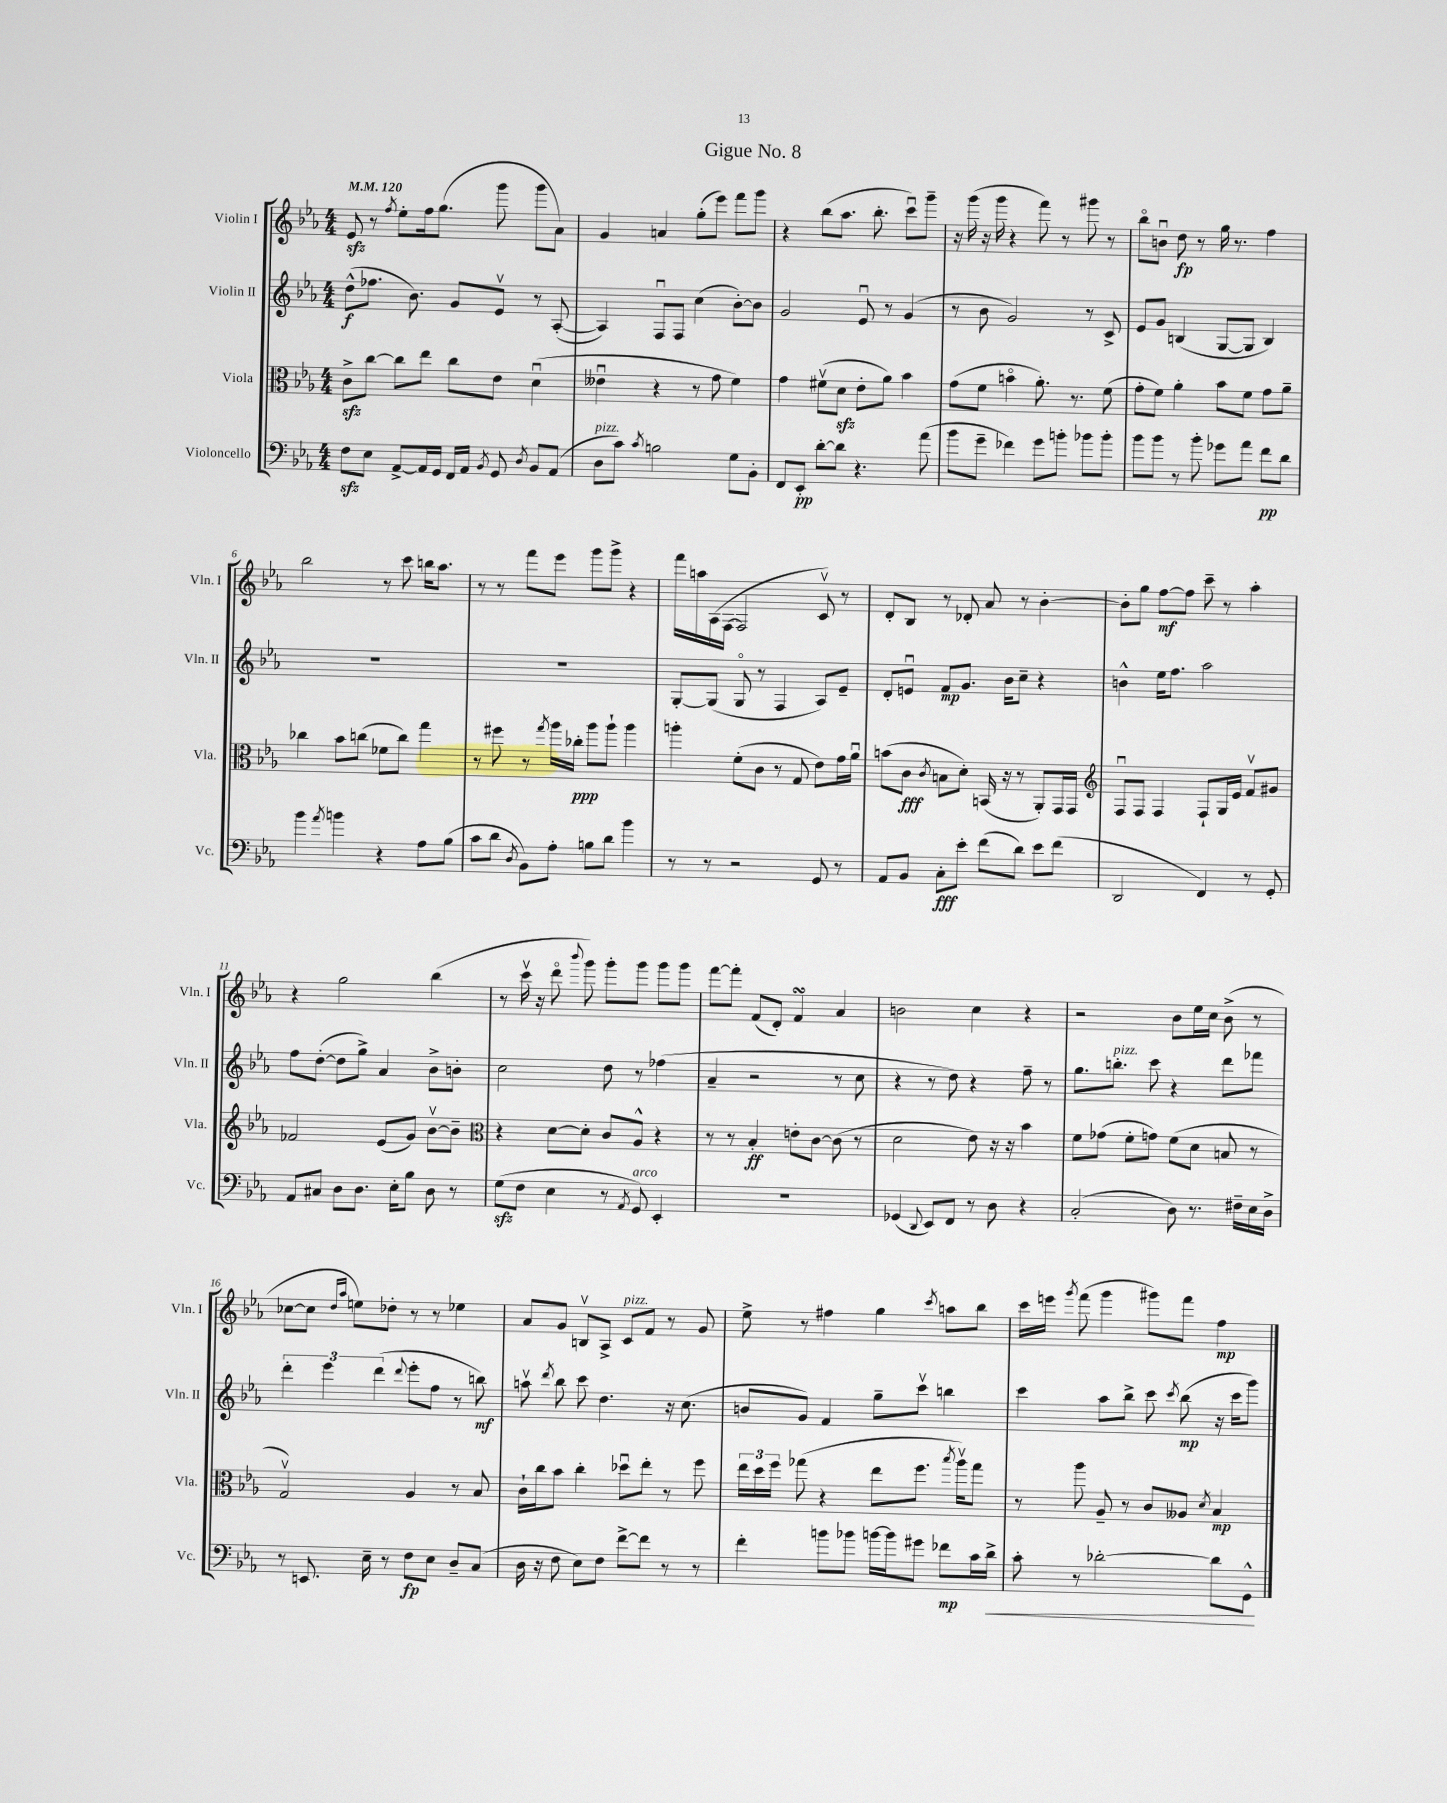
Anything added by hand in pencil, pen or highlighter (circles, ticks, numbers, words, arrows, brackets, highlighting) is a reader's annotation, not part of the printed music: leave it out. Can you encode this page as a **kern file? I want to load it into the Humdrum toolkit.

**kern	**dynam	**kern	**dynam	**kern	**dynam	**kern	**dynam
*part4	*part4	*part3	*part3	*part2	*part2	*part1	*part1
*staff4	*staff4	*staff3	*staff3	*staff2	*staff2	*staff1	*staff1
*I"Violoncello	*	*I"Viola	*	*I"Violin II	*	*I"Violin I	*
*I'Vc.	*	*I'Vla.	*	*I'Vln. II	*	*I'Vln. I	*
*clefF4	*	*clefC3	*	*clefG2	*	*clefG2	*
*k[b-e-a-]	*	*k[b-e-a-]	*	*k[b-e-a-]	*	*k[b-e-a-]	*
*M4/4	*	*M4/4	*	*M4/4	*	*M4/4	*
*MM120	*	*MM120	*	*MM120	*	*MM120	*
=1	=1	=1	=1	=1	=1	=1	=1
8Fzz\L	.	8czz^\L	.	(8dd^^\L	f	8e-zz/	.
8E-\J	.	[8cc\J	.	8.ff-X\J	.	8r	.
.	.	.	.	.	.	8qff/	.
[8AA-^/L	.	8cc\L]	.	.	.	8ee-'\L	.
.	.	.	.	8.b-\)	.	.	.
16AA-/L]	.	8ee-\J	.	.	.	16ff\k	.
16GG/JJ	.	.	.	.	.	(8.gg\J	.
16FF/LL	.	8cc\L	.	8g/L	.	.	.
16AA-/JJ	.	.	.	.	.	.	.
8qBB-/	.	.	.	.	.	.	.
8GG/	.	8e-\J	.	8e-v/J	.	8ggg\	.
8qD/	.	.	.	.	.	.	.
8BB-/L	.	(4du\	.	8r	.	8ggg\L	.
(8AA-/J	.	.	.	([8A-'/	.	8a-\J)	.
=2	=2	=2	=2	=2	=2	=2	=2
!LO:TX:a:i:t=pizz.	!	!	!	!	!	!	!
8D\L	.	4e--Xu\	.	4A-/])	.	4g/	.
8c\J)	.	.	.	.	.	.	.
8qc/	.	.	.	.	.	.	.
2Bn\	.	4r	.	8Fu/L	.	4an/	.
.	.	.	.	8F/J	.	.	.
.	.	8r	.	(4cc\	.	(8gg'\L	.
.	.	8g\	.	.	.	8eee-\J)	.
8G\L	.	4f\)	.	[8b-'\L)	.	8fff\L	.
8BB-'\J	.	.	.	8b-\J]	.	8ggg\J	.
=3	=3	=3	=3	=3	=3	=3	=3
8FF/L	.	4g\	.	2g/	.	4r	.
8EE-'/J	pp	.	.	.	.	.	.
[8d'\L	.	(8f#Xv\L	.	.	.	(8bb-\L	.
8d\J]	.	8dzz\J	.	.	.	8.aa-\J	.
4.r	.	8e-'\L	.	8e-u/	.	.	.
.	.	.	.	.	.	8.bb-'\	.
.	.	8a-\J)	.	8r	.	.	.
.	.	4b-\	.	(4g/	.	8cccu\L)	.
(8a-\	.	.	.	.	.	8ggg~\J	.
=4	=4	=4	=4	=4	=4	=4	=4
8b-\L	.	(8g\L	.	8r	.	16r	.
.	.	.	.	.	.	(16ggg\	.
8g~\J	.	8f\J	.	8b-\	.	16r	.
.	.	.	.	.	.	16ggg\	.
4f-X\)	.	4bn\	.	2g/)	.	4r	.
8g\L	.	8.a-'\)	.	.	.	8fff\)	.
8bn'\J	.	.	.	.	.	8r	.
.	.	8.r	.	.	.	.	.
8b-X\L	.	.	.	8r	.	8ggg#X\	.
8b-'\J	.	(8f\	.	8c^/	.	8r	.
=5	=5	=5	=5	=5	=5	=5	=5
8b-\L	.	8g'\L	.	8e-/L	.	8bb-\L	.
8b-\J	.	8f\J)	.	8g/J	.	8bnu\J	.
8r	.	4a-'\	.	(4Bn/	.	8dd\	fp
8b-'\	.	.	.	.	.	8r	.
8g-X\L	.	8b-\L	.	[8G/L	.	16gg\	.
.	.	.	.	.	.	8.r	.
8a-\J	.	8f\J	.	8G/J]	.	.	.
8f\L	pp	8g\L	.	4B/)	.	4ff\	.
8d\J	.	8a-~\J	.	.	.	.	.
!!LO:LB:g=z
=6	=6	=6	=6	=6	=6	=6	=6
4b-\	.	4cc-X\	.	1r	.	2bb-\	.
8qa-/	.	.	.	.	.	.	.
4bn\	.	8b-\L	.	.	.	.	.
.	.	(8ccn\J	.	.	.	.	.
4r	.	8f-X\L	.	.	.	8r	.
.	.	8cc\J)	.	.	.	8ccc\	.
8A-\L	.	4gg\	.	.	.	16bbn\KL	.
.	.	.	.	.	.	8.aa-\J	.
(8B-\J	.	.	.	.	.	.	.
=7	=7	=7	=7	=7	=7	=7	=7
8c\L	.	8r	.	1r	.	8r	.
8d\J	.	8ff#X\	.	.	.	8r	.
8qD/	.	.	.	.	.	.	.
8BB-\L)	.	8r	.	.	.	8fff\L	.
.	.	8qgg/	.	.	.	.	.
8A-'\J	.	16aa-\LL	.	.	.	8eee-\J	.
.	.	16cc-X'\JJ	ppp	.	.	.	.
8Bn\L	.	8aa-\L	.	.	.	8ggg\L	.
8d\J	.	8aa-`\J	.	.	.	8ggg^\J	.
4b-\	.	4aa-\	.	.	.	4r	.
=8	=8	=8	=8	=8	=8	=8	=8
8r	.	4aan'\	.	[8G'/L	.	16fff\LL	.
.	.	.	.	.	.	16aan\	.
8r	.	.	.	(8G/J]	.	(16A-\	.
.	.	.	.	.	.	[16F\JJ	.
2r	.	(8f'\L	.	8G/	.	2F/]	.
.	.	8c\J	.	8r	.	.	.
.	.	8r	.	4F/	.	.	.
.	.	8G/	.	.	.	.	.
8GG/	.	8e-\L)	.	8A-/L)	.	8cv/)	.
8r	.	16g\L	.	8e-~/J	.	8r	.
.	.	16a-u\JJ	.	.	.	.	.
=9	=9	=9	=9	=9	=9	=9	=9
8AA-/L	.	(8bn\L	.	8d'/L	.	8d'/L	.
8BB-/J	.	8c\J	fff	8enu/J	.	8B-/J	.
.	.	8qc/	.	.	.	.	.
8C'\L	fff	8Bn\L	.	8f/L	mp	8r	.
8e-'\J	.	8d'\J)	.	8.g/J	.	8d-X'/	.
(8f\L	.	(16BBn/	.	.	.	8a-/	.
.	.	16r	.	16b-\KL	.	.	.
8d\J)	.	8r	.	8cc~\J	.	8r	.
8e-\L	.	8AA-'/L)	.	4r	.	[4b-'\	.
(8f\J	.	16GG/L	.	.	.	.	.
.	.	16GG/JJ	.	.	.	.	.
=10	=10	=10	=10	=10	=10	=10	=10
*	*	*clefG2	*	*	*	*	*
2DD/	.	8Fu/L	.	4bn^^\	.	8b-'\L]	.
.	.	8F/J	.	.	.	8gg\J	.
.	.	4F/	.	16ee-\KL	.	[8ff\L	mf
.	.	.	.	8.ff\J	.	.	.
.	.	.	.	.	.	8ff\J]	.
4FF/)	.	8F`/L	.	2aa-\	.	8ccc~\	.
.	.	16G/L	.	.	.	8r	.
.	.	16e-/JJ	.	.	.	.	.
8r	.	8fv/L	.	.	.	4aa-'\	.
8GG'/	.	8g#X/J	.	.	.	.	.
!!LO:LB:g=z
=11	=11	=11	=11	=11	=11	=11	=11
8AA-/L	.	2f-X/	.	8ff\L	.	4r	.
8C#X/J	.	.	.	([8dd'\J	.	.	.
8D\L	.	.	.	8dd\L]	.	2gg\	.
8.D\J	.	.	.	8gg^\J)	.	.	.
.	.	(8e-/L	.	4a-/	.	.	.
16E-'\KL	.	.	.	.	.	.	.
8B-\J	.	8g/J)	.	.	.	.	.
8D\	.	[8b-v\L	.	8b-^\L	.	(4bb-\	.
8r	.	8b-~\J]	.	8bn'\J	.	.	.
=12	=12	=12	=12	=12	=12	=12	=12
*	*	*clefC3	*	*	*	*	*
(8Gzz\L	.	4r	.	2cc\	.	8r	.
8F\J	.	.	.	.	.	16cccv\	.
.	.	.	.	.	.	16r	.
4E-\	.	[8d\L	.	.	.	8ddd\	.
.	.	.	.	.	.	8qqbbb-/	.
.	.	8d'\J]	.	.	.	8ggg\)	.
8r	.	8c/L	.	8dd\	.	8ggg'\L	.
8qAA-/	.	.	.	.	.	.	.
!LO:TX:a:i:t=arco	!	!	!	!	!	!	!
8GG/)	.	8A-^^/J	.	8r	.	8ggg\J	.
4EE-'/	.	4r	.	(4ff-X\	.	8ggg\L	.
.	.	.	.	.	.	8ggg\J	.
=13	=13	=13	=13	=13	=13	=13	=13
1r	.	8r	.	4a-~/	.	[8fff\L	.
.	.	8r	.	.	.	8fff'\J]	.
.	.	4B-'/	ff	2r	.	(8f/L	.
.	.	.	.	.	.	8d'/J)	.
.	.	8en'\L	.	.	.	4fsSSS/	.
.	.	[8c\J	.	.	.	.	.
.	.	(8c\]	.	8r	.	4a-/	.
.	.	8r	.	8cc\	.	.	.
=14	=14	=14	=14	=14	=14	=14	=14
(4GG-X/	.	2d\	.	4r	.	2bn\	.
8qqDD/	.	.	.	.	.	.	.
8EE-/L)	.	.	.	8r	.	.	.
8FF/J	.	.	.	8dd\)	.	.	.
8r	.	8e-\)	.	4r	.	4cc\	.
8D\	.	16r	.	.	.	.	.
.	.	16r	.	.	.	.	.
4r	.	4b-\	.	8ff~\	.	4r	.
.	.	.	.	8r	.	.	.
=15	=15	=15	=15	=15	=15	=15	=15
(2C'/	.	8f\L	.	8.gg\L	.	2r	.
.	.	(8g-X\J	.	.	.	.	.
!	!	!	!	!LO:TX:a:i:t=pizz.	!	!	!
.	.	.	.	8.bbn'\J	.	.	.
.	.	8f'\L	.	.	.	.	.
.	.	8gn\J)	.	8ccc\	.	.	.
8D\)	.	(8f\L	.	4r	.	8b-\L	.
8.r	.	8d\J	.	.	.	16ee-\L	.
.	.	.	.	.	.	16cc\JJ	.
.	.	8Bn/	.	8ddd\L	.	(8b-^\	.
16F#X~\LL	.	.	.	.	.	.	.
16E-\	.	8r	.	8fff-X\J	.	8r	.
16D^\JJ	.	.	.	.	.	.	.
!!LO:LB:g=z
=16	=16	=16	=16	=16	=16	=16	=16
8r	.	2Gv/)	.	6ddd'\	.	[8cc-X\L	.
8.EEn/	.	.	.	.	.	8cc-\J]	.
.	.	.	.	6eee-\	.	.	.
.	.	.	.	.	.	16qqdd/LL	.
.	.	.	.	.	.	16qqaa-/JJ	.
.	.	.	.	.	.	8een\L)	.
16E-~\	.	.	.	.	.	.	.
.	.	.	.	(6ddd\	.	.	.
8r	.	.	.	.	.	8dd-X'\J	.
.	.	.	.	8qqddd/	.	.	.
8F\L	fp	4A-/	.	8eee-'\L	.	8r	.
8E-\J	.	.	.	8ff\J	.	8r	.
8D~/L	.	8r	.	8r	.	4ee-X\	.
(8C/J	.	8B-/	.	8bbn\)	mf	.	.
=17	=17	=17	=17	=17	=17	=17	=17
16D\	.	16c`\LL	.	8aanv\	.	8a-/L	.
16r	.	16cc\J	.	.	.	.	.
.	.	.	.	8qddd/	.	.	.
8F\	.	8b-\J	.	8bb-\	.	8g/J	.
8E-\L)	.	4cc'\	.	8ccc\	.	8Bnv/L	.
8F\J	.	.	.	4.dd\	.	8A-^/J	.
!	!	!	!	!	!	!LO:TX:a:i:t=pizz.	!
[8f^\L	.	8dd-Xu\L	.	.	.	8c/L	.
8f\J]	.	8ee-'\J	.	.	.	8f/J	.
8r	.	8r	.	16r	.	8r	.
.	.	.	.	(8.cc\	.	.	.
8r	.	8ff\	.	.	.	8g/	.
=18	=18	=18	=18	=18	=18	=18	=18
4f'\	.	24ee-\LL	.	8bn/L	.	8ee-^\	.
.	.	24dd\	.	.	.	.	.
.	.	24ff\JJ	.	.	.	.	.
.	.	(8gg-X\	.	8g/J)	.	8r	.
8bn\L	.	4r	.	4f/	.	4ff#X\	.
8b-X\J	.	.	.	.	.	.	.
[16bn\LL	.	8ee-\L	.	8gg~\L	.	4gg\	.
16b\J]	.	.	.	.	.	.	.
8g#X\J	.	8.ff\J	.	8cccv\J	.	.	.
.	.	.	.	.	.	8qccc/	.
8f-X\L	mp	.	.	4bbn\	.	8aan\L	.
.	.	8qbb-/	.	.	.	.	.
.	.	16aa-v\KL)	.	.	.	.	.
16c\L	.	8gg-\J	.	.	.	8bb-\J	.
!	!LO:HP:b	!	!	!	!	!	!
16d^\JJ	<	.	.	.	.	.	.
=19	=19	=19	=19	=19	=19	=19	=19
8c'\	.	8r	.	4ccc\	.	16ccc\LL	.
.	.	.	.	.	.	16eeen\JJ	.
.	.	.	.	.	.	8qggg/	.
8r	.	8aa-\	.	.	.	(8fff\	.
[2d-X'\	.	8A-~/	.	8aa-\L	.	4ggg\	.
.	.	8r	.	8bb-^\J	.	.	.
.	.	8c/L	.	8ccc\	.	8ggg#X\L)	.
.	.	.	.	8qccc/	.	.	.
.	.	8A--X/J	.	(8bb-\	mp	8fff\J	.
.	.	8qd/	.	.	.	.	.
8d-\L]	.	4B-/	mp	16r	.	4ff\	mp
.	.	.	.	16ccc\KL	.	.	.
8GG^^\J	.	.	.	8ggg\J)	.	.	.
.	[	.	.	.	.	.	.
==	==	==	==	==	==	==	==
*-	*-	*-	*-	*-	*-	*-	*-
